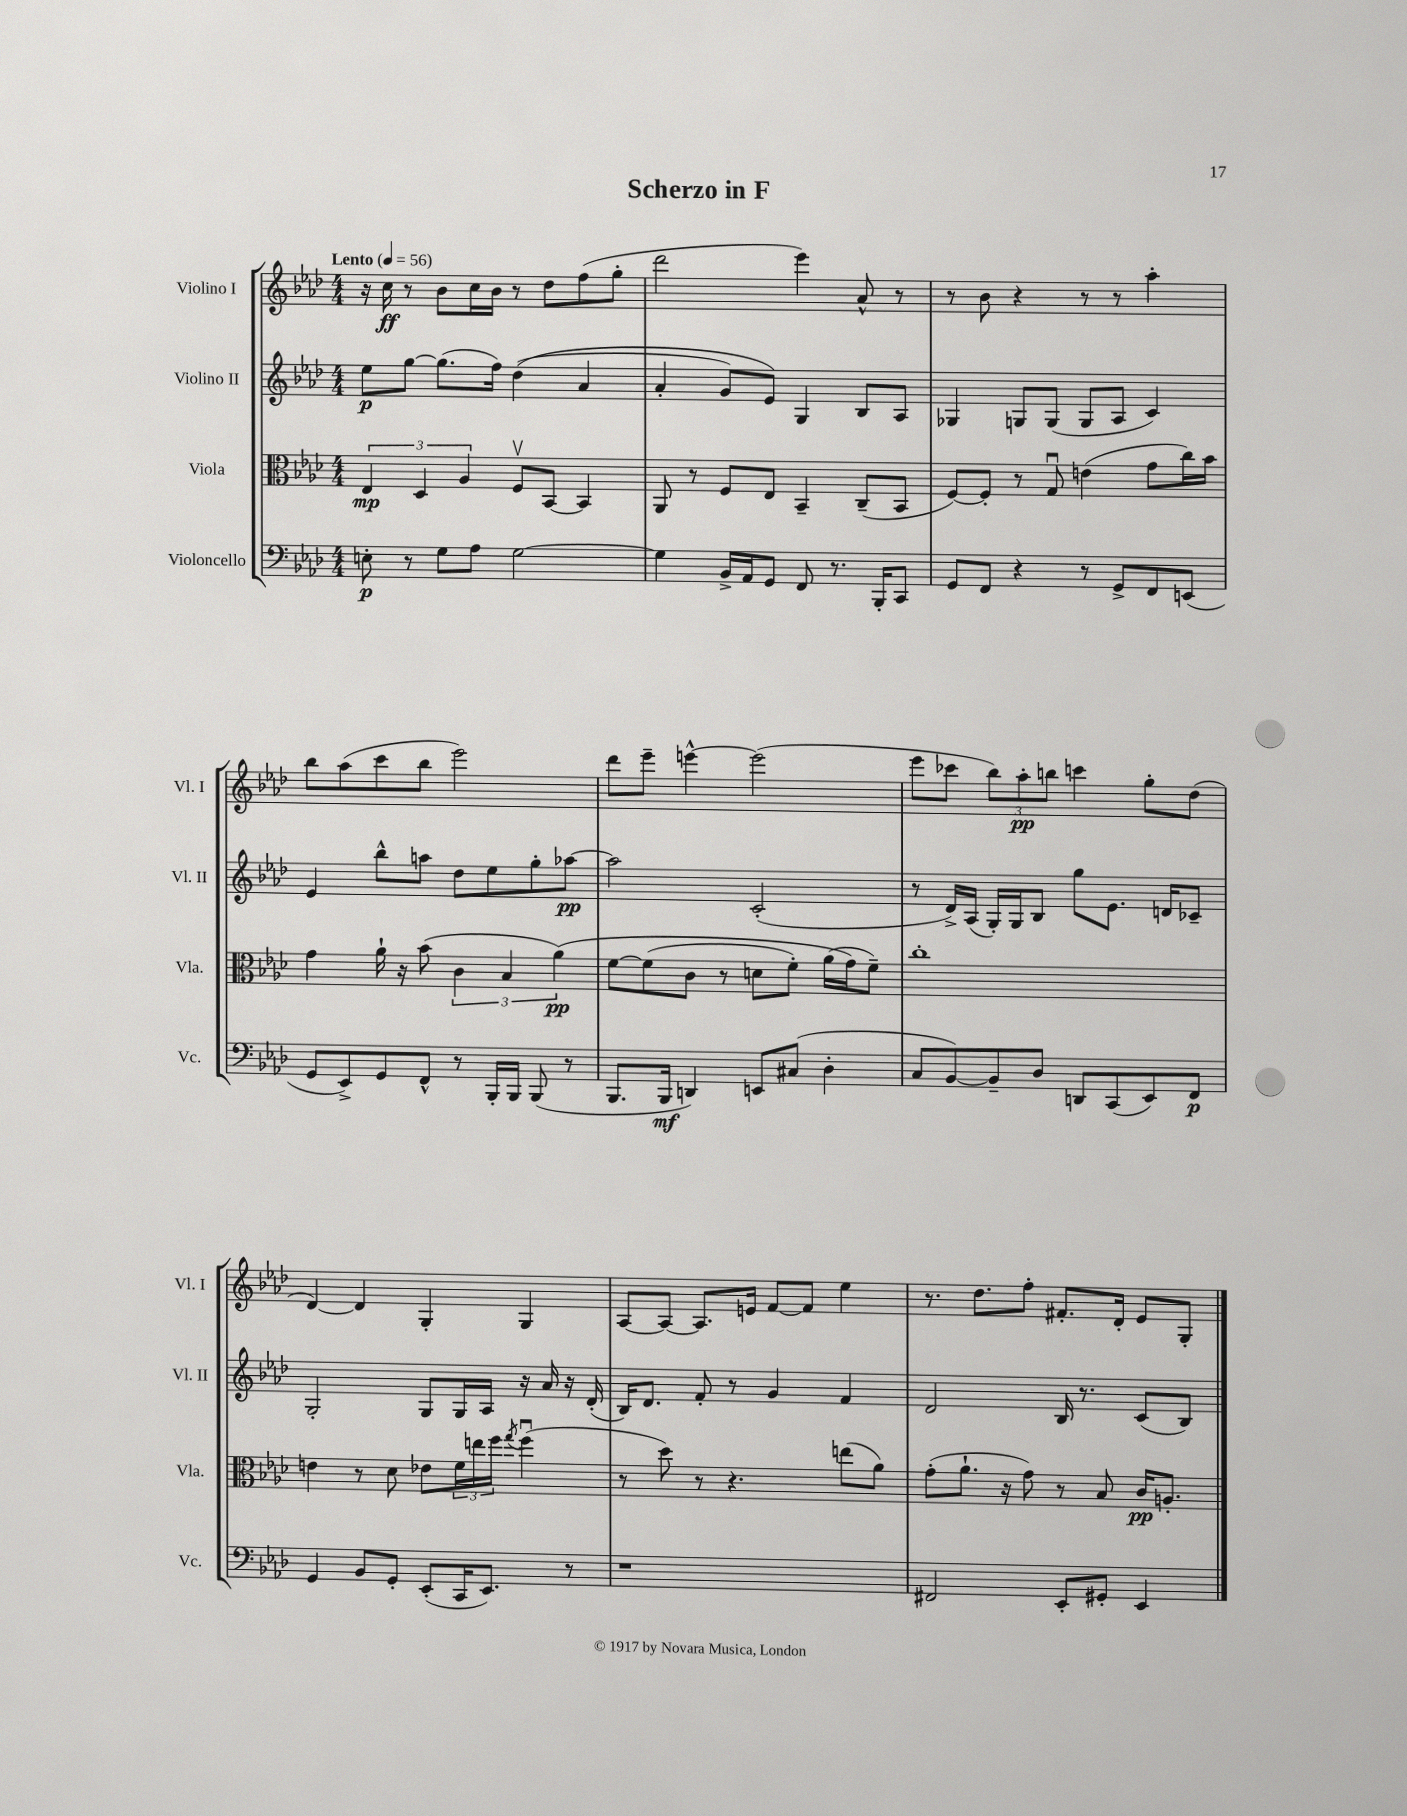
\header { title = "Scherzo in F" }
<<
\new StaffGroup <<
\new Staff = "s0" \with { instrumentName = "Violino I" shortInstrumentName = "Vl. I" } {
    \clef treble \key aes \major \numericTimeSignature \time 4/4 \tempo "Lento" 4 = 56
    r16 c''16\ff r8 bes'8 c''16 bes'16 r8 des''8 f''8( g''8-. |
    des'''2 ees'''4) aes'8-^ r8 |
    r8 bes'8 r4 r8 r8 aes''4-. |
    bes''8 aes''8( c'''8 bes''8 ees'''2) |
    des'''8 ees'''8-- e'''4~-^ e'''2( |
    ees'''8 ces'''8 \tuplet 3/2 { bes''8) aes''8-.\pp b''8 } c'''4 g''8-. des''8( |
    des'4~) des'4 g4-. g4 |
    aes8~ aes8~ aes8. e'16 f'8~ f'8 ees''4 |
    r8. des''8. f''8-. fis'8.-. des'16-. ees'8 g8-. \bar "|." |
}
\new Staff = "s1" \with { instrumentName = "Violino II" shortInstrumentName = "Vl. II" } {
    \clef treble \key aes \major \numericTimeSignature \time 4/4
    ees''8\p g''8~ g''8.( f''16) des''4(\( aes'4 |
    aes'4-. g'8) ees'8\) g4 bes8 aes8 |
    ges4 g8 g8( g8 aes8 c'4) |
    ees'4 bes''8-^ a''8 des''8 ees''8 g''8-. aes''8~\pp |
    aes''2 c'2-.( |
    r8 des'16->) aes16( g16-.) g16 bes8 g''8 ees'8. d'16 ces'8-- |
    g2-. g8 g16 aes16 r16 aes'16 r16 des'16-.( |
    bes16) des'8. f'8-. r8 g'4 f'4 |
    des'2 bes16 r8. c'8( bes8) \bar "|." |
}
\new Staff = "s2" \with { instrumentName = "Viola" shortInstrumentName = "Vla." } {
    \clef alto \key aes \major \numericTimeSignature \time 4/4
    \tuplet 3/2 { ees4\mp des4 aes4 } f8\upbow bes,8~ bes,4 |
    aes,8 r8 f8 ees8 bes,4-- c8--( bes,8 |
    f8~) f8-. r8 g8\downbow e'4( g'8 c''16) bes'16 |
    g'4 aes'16-! r16 bes'8( \tuplet 3/2 { c'4 bes4 aes'4\pp)\( } |
    f'8~ f'8( c'8 r8 d'8 f'8-.) aes'16( g'16\) f'8--) |
    c''1-. |
    e'4 r8 des'8 ees'8 \tuplet 3/2 { f'16 e''16 f''16 } \acciaccatura { g''8 } f''4\downbow( |
    r8 des''8) r8 r4. e''8( aes'8) |
    g'8-.( aes'8.-! r16 g'8) r8 bes8 c'16\pp a8.-. \bar "|." |
}
\new Staff = "s3" \with { instrumentName = "Violoncello" shortInstrumentName = "Vc." } {
    \clef bass \key aes \major \numericTimeSignature \time 4/4
    e8-.\p r8 g8 aes8 g2~ |
    g4 bes,16-> aes,16 g,8 f,8 r8. bes,,16-. c,8 |
    g,8 f,8 r4 r8 g,8-> f,8 e,8( |
    g,8 ees,8->) g,8 f,8-^ r8 bes,,16-. bes,,16 bes,,8( r8 |
    bes,,8. bes,,16\mf d,4) e,8 cis8( des4-. |
    c8 bes,8~) bes,8-- des8 d,8 c,8( ees,8) f,8\p |
    g,4 bes,8 g,8-. ees,8-.( c,16 ees,8.) r8 |
    r1 |
    fis,2 ees,8-. gis,8-. ees,4 \bar "|." |
}
>>
>>
\layout { \context { \Score \remove "Bar_number_engraver" } }
